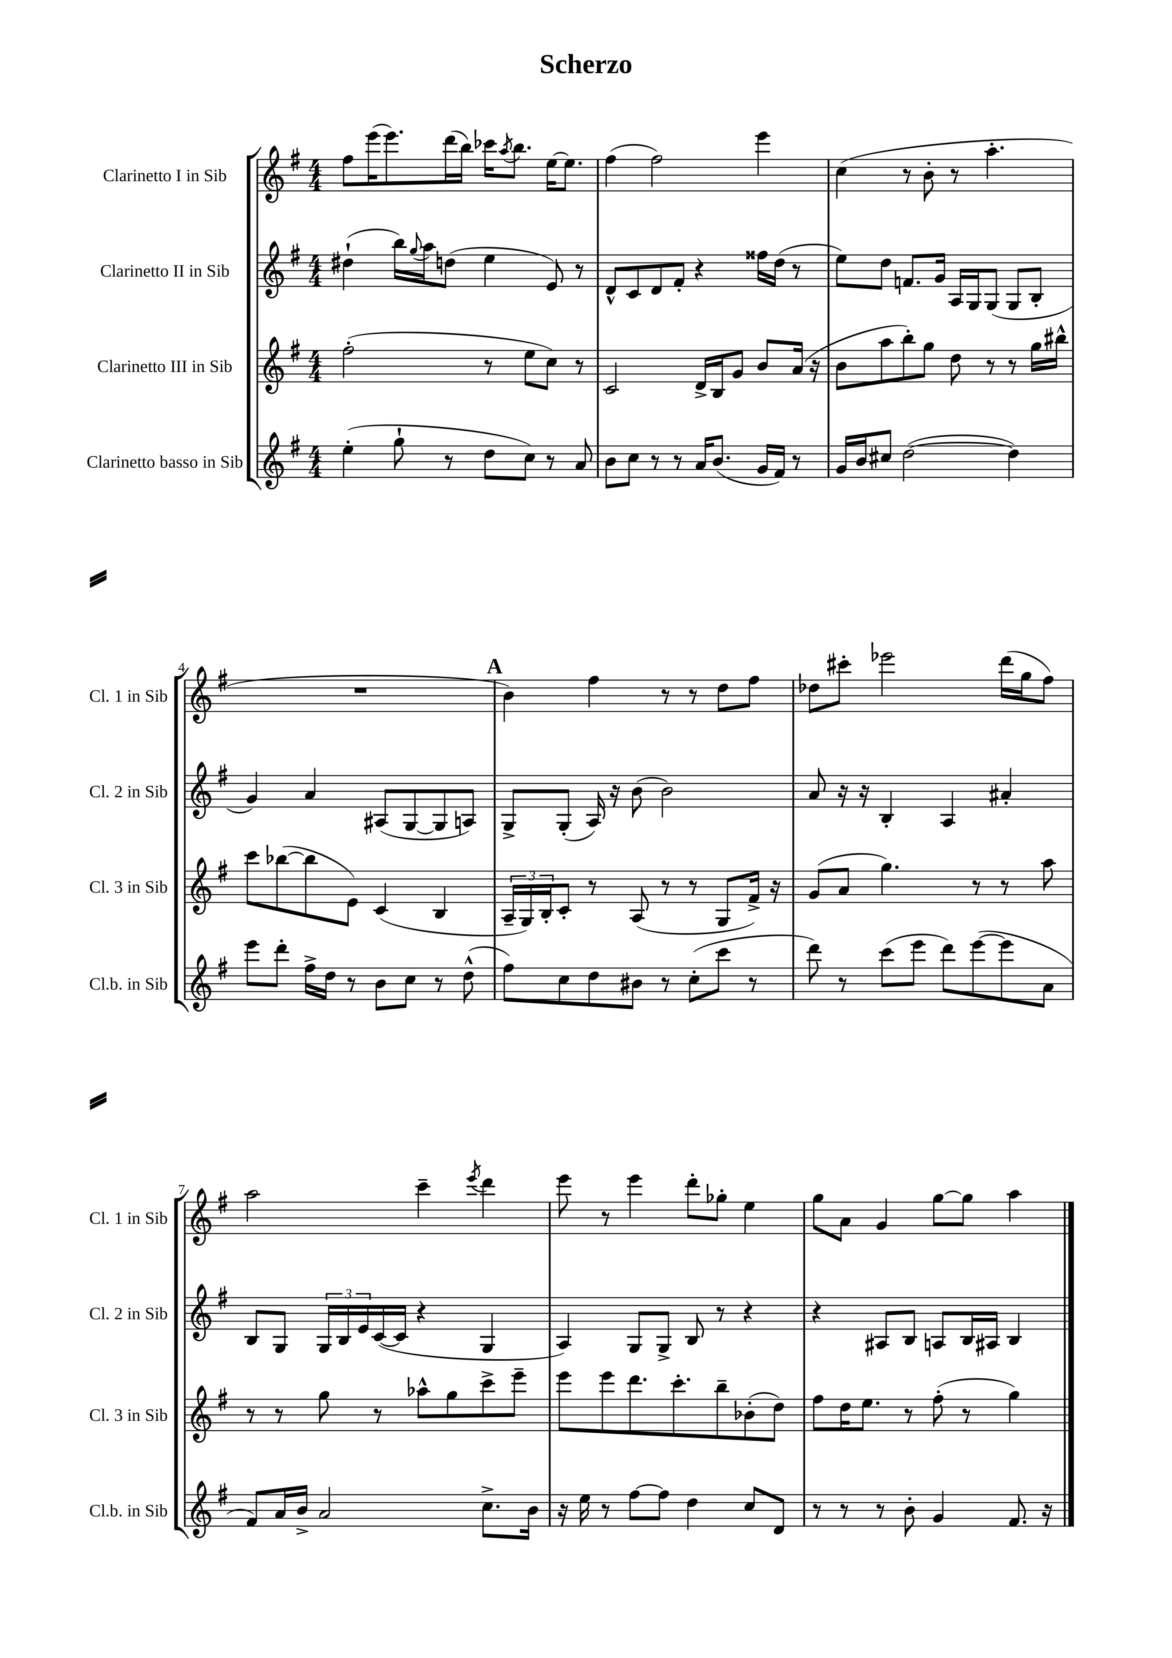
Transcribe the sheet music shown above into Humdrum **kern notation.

**kern	**kern	**kern	**kern
*part4	*part3	*part2	*part1
*staff4	*staff3	*staff2	*staff1
*I"Clarinetto basso in Sib	*I"Clarinetto III in Sib	*I"Clarinetto II in Sib	*I"Clarinetto I in Sib
*I'Cl.b. in Sib	*I'Cl. 3 in Sib	*I'Cl. 2 in Sib	*I'Cl. 1 in Sib
*clefG2	*clefG2	*clefG2	*clefG2
*k[f#]	*k[f#]	*k[f#]	*k[f#]
*M4/4	*M4/4	*M4/4	*M4/4
=1	=1	=1	=1
(4ee'\	(2ff#'\	(4dd#X`\	8ff#\L
.	.	.	(16eee\K
.	.	.	8.eee\)
8gg`\	.	16bb\LL)	.
.	.	8qqgg/	.
.	.	16aa\J	.
8r	.	(8ddn\J	(16ddd\L
.	.	.	16bb\JJ)
8dd\L	8r	4ee\	16ccc-X\KL
.	.	.	8qaa/
.	.	.	8.bb\J
8cc\J)	8ee\L	.	.
8r	8cc\J)	8e/)	[16ee\KL
.	.	.	8.ee\J]
8a/	8r	8r	.
=2	=2	=2	=2
8b\L	2c/	8d^^/L	(4ff#\
8cc\J	.	8c/	.
8r	.	8d/	2ff#\)
8r	.	8f#'/J	.
16a/KL	16d^/LL	4r	.
(8.b/J	16B/J	.	.
.	8g/J	.	.
16g/LL	8b/L	16ff##X\LL	4eee\
16f#/JJ)	.	(16dd\JJ	.
8r	(16a/Jk	8r	.
.	16r	.	.
=3	=3	=3	=3
16g/LL	8b\L	8ee\L)	(4cc\
16b/J	.	.	.
8cc#X/J	8aa\	8dd\J	.
([2dd\	8bb'\)	8.fn/L	8r
.	8gg\J	.	8b'\
.	.	16g/Jk	.
.	8dd\	16A/LL	8r
.	.	16G/J	.
.	8r	(8G/J	4.aa'\
4dd\])	8r	8G/L	.
.	16gg\LL	8B'/J	.
.	16bb#X^^\JJ	.	.
!!LO:LB:g=z
=4	=4	=4	=4
8eee\L	8ccc\L	4g/)	1r
8ddd'\J	([8bb-X\	.	.
16ff#^\LL	8bb-\]	4a/	.
16dd\JJ	.	.	.
8r	8e\J)	.	.
8b\L	(4c/	(8A#X/L	.
8cc\J	.	[8G/	.
8r	4B/	8G/]	.
(8dd^^\	.	8An/J)	.
!!LO:REH:place=s1:t=A
=5	=5	=5	=5
8ff#\L)	24A~/LL	8G^/L	4b\)
.	24G/)	.	.
.	24B'/J	.	.
8cc\	8c'/J	(8G'/J	.
8dd\	8r	16A/)	4ff#\
.	.	16r	.
8b#X\J	(8A/	(8b\	.
8r	8r	2b\)	8r
(8cc'\L	8r	.	8r
8ccc\J	8G/L	.	8dd\L
8r	16f#^/Jk)	.	8ff#\J
.	16r	.	.
=6	=6	=6	=6
8ddd\)	(8g/L	8a/	8dd-X\L
8r	8a/J	16r	8ccc#X'\J
.	.	16r	.
(8ccc\L	4.gg\)	4B'/	2eee-X\
8eee\J	.	.	.
8ddd\L)	.	4A/	.
([8eee\	8r	.	.
8eee\]	8r	4a#X'/	(16ddd\LL
.	.	.	16gg\J
8a\J	8aa\	.	8ff#\J)
!!LO:LB:g=z
=7	=7	=7	=7
8f#/L)	8r	8B/L	2aa\
16a/L	8r	8G/J	.
16b^/JJ	.	.	.
2a/	8gg\	24G/LL	.
.	.	24B/	.
.	.	24e/	.
.	8r	([16c/	.
.	.	16c/JJ]	.
.	8aa-X^^\L	4r	4ccc~\
.	8gg\	.	.
.	.	.	8qeee/
8.cc^\L	8ccc^\	4G/	4ddd\
.	8eee~\J	.	.
16b\Jk	.	.	.
=8	=8	=8	=8
16r	8eee\L	4A/)	8eee\
16ee\	.	.	.
8r	8eee\	.	8r
[8ff#\L	8.ddd\	8G/L	4eee\
8ff#\J]	.	8G^/J	.
.	8.ccc'\	.	.
4dd\	.	8B/	8ddd'\L
.	8bb~\	8r	8gg-X'\J
8cc/L	(8b-X'\	4r	4ee\
8d/J	8dd\J)	.	.
=9	=9	=9	=9
8r	8ff#\L	4r	8gg\L
8r	16dd\K	.	8a\J
.	8.ee\J	.	.
8r	.	8A#X/L	4g/
8b'\	8r	8B/J	.
4g/	(8ff#'\	8An/L	[8gg\L
.	8r	16B/L	8gg\J]
.	.	16A#X/JJ	.
8.f#/	4gg\)	4B/	4aa\
16r	.	.	.
==	==	==	==
*-	*-	*-	*-
